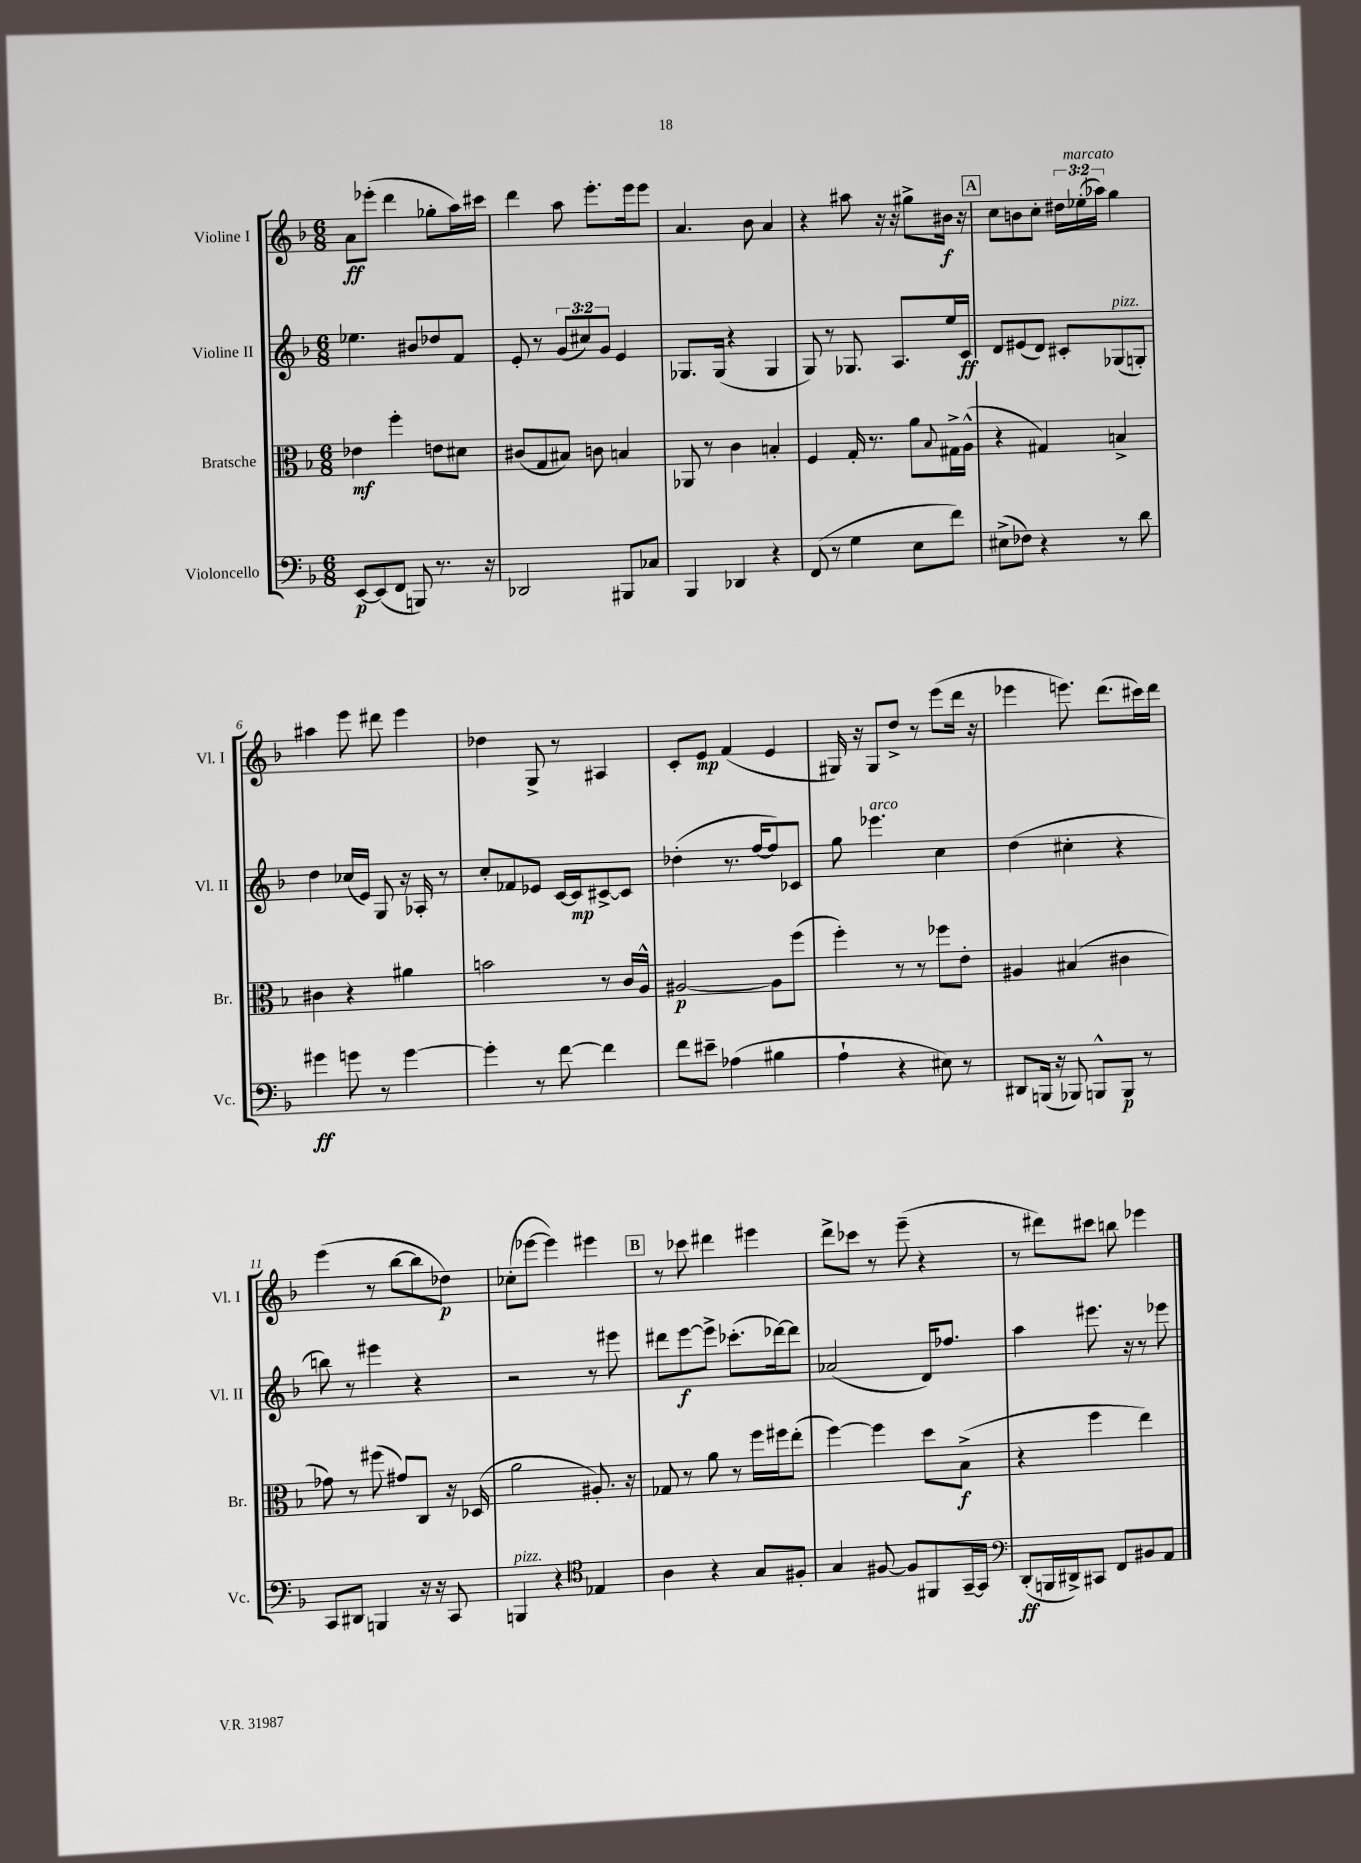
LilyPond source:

<<
\new StaffGroup <<
\new Staff = "s0" \with { instrumentName = "Violine I" shortInstrumentName = "Vl. I" } {
    \clef treble \key f \major \numericTimeSignature \time 6/8 \override Staff.TupletNumber.text = #tuplet-number::calc-fraction-text
    a'8\ff ees'''8-.( d'''4 ges''8-. a''16) cis'''16 |
    d'''4 a''8 e'''8.-. e'''16 e'''8 |
    a'4. bes'8 a'4 |
    r4 ais''8 r16 r16 gis''8-> bis'16\f r16 |
    \mark \markup { \box "A" } c''8 b'8 c''8-. \tuplet 3/2 { dis''16 ees''16-.^\markup { \italic "marcato" }( aes''16) } g''4 |
    ais''4 e'''8 dis'''8 e'''4 |
    des''4 g8-> r8 ais4 |
    c'8-. e'8\mp f'4( e'4 |
    gis16) r16 gis8 d''8-> r8 e'''8( d'''16 r16 |
    ees'''4 e'''8.) d'''8.( cis'''16) d'''16 |
    e'''4( r8 bes''8~ bes''8 des''8\p) |
    ces''8-.( ees'''8~ ees'''4) eis'''4 |
    \mark \markup { \box "B" } r8 ces'''8 dis'''4 eis'''4 |
    d'''8-> ces'''8 r8 e'''8--( r4 |
    r8 dis'''8) cis'''8 b''8 ees'''4 \bar "|." |
}
\new Staff = "s1" \with { instrumentName = "Violine II" shortInstrumentName = "Vl. II" } {
    \clef treble \key f \major \numericTimeSignature \time 6/8 \override Staff.TupletNumber.text = #tuplet-number::calc-fraction-text
    ees''4. bis'8 des''8 f'8 |
    e'8-. r8 \tuplet 3/2 { g'8( cis''8) g'8 } e'4 |
    ges8. ges16( r4 ges4 |
    g8) r8 ges8. a8. e''16 c'16\ff |
    \mark \markup { \box "A" } d'8 eis'8( d'8) cis'8-. ges8^\markup { \italic "pizz." }( g8-.) |
    d''4 ces''16( e'16) g8 r16 aes16-. r8 |
    c''8-. fes'8 ees'8 c'16~ c'16\mp cis'8~-> cis'8 |
    des''4-.( r8. f''16~ f''8) ces'8 |
    g''8 ees'''4.^\markup { \italic "arco" } c''4 |
    d''4( cis''4-. r4 |
    b''8) r8 eis'''4 r4 |
    r2 r8 eis'''8 |
    \mark \markup { \box "B" } dis'''8 e'''8~\f e'''8-> ces'''8.-.( des'''16~) des'''8 |
    aes'2( d'16) fes''8. |
    a''4 eis'''8. r16 r8 ees'''8 \bar "|." |
}
\new Staff = "s2" \with { instrumentName = "Bratsche" shortInstrumentName = "Br." } {
    \clef alto \key f \major \numericTimeSignature \time 6/8
    ees'4\mf f''4-. e'8 dis'8 |
    cis'8( g8 bis8) c'8 b4 |
    aes,8 r8 c'4 b4-. |
    f4 g16-. r8. a'8 \appoggiatura { bes8 } gis16-> a16-^( |
    \mark \markup { \box "A" } r4 gis4) b4-> |
    cis'4 r4 ais'4 |
    b'2 r8 c'16 a16-^ |
    ais2~\p ais8 f''8( |
    f''4-.) r8 r8 fes''8 e'8-. |
    ais4 bis4( cis'4 |
    ges'8) r8 fis''8( gis'8) c8 r16 des16( |
    a'2 ais8.-.) r16 |
    \mark \markup { \box "B" } ges8 r8 a'8 r8 f''16 fis''16 e''8-.( |
    f''4~) f''4 d''8 bes8->\f( |
    r4 f''4 e''4) \bar "|." |
}
\new Staff = "s3" \with { instrumentName = "Violoncello" shortInstrumentName = "Vc." } {
    \clef bass \key f \major \numericTimeSignature \time 6/8
    e,8~\p e,8( f,8 b,,8) r8. r16 |
    des,2 bis,,8 ces8 |
    bes,,4 des,4 r4 |
    f,8( r8 g4 e8 f'8) |
    \mark \markup { \box "A" } eis8->( fes8) r4 r8 d'8 |
    gis'4\ff g'8 r8 g'4~ |
    g'4-. r8 f'8~ f'4 |
    f'8 eis'8-- aes4( bis4 |
    a4-! r4 eis8) r8 |
    dis,8 b,,16( r16 bes,,8) b,,8-^ b,,8\p r8 |
    c,8 dis,8 b,,4 r16 r16 c,8 |
    b,,4^\markup { \italic "pizz." } r4 \clef tenor ees4 |
    \mark \markup { \box "B" } a4 r4 g8 fis8-. |
    g4 fis8~ fis8 fis,8 g,16~-- g,16 |
    \clef bass d,8-.\ff( b,,16 dis,16->) cis,8 f,8 bis,8 a,8 \bar "|." |
}
>>
>>
